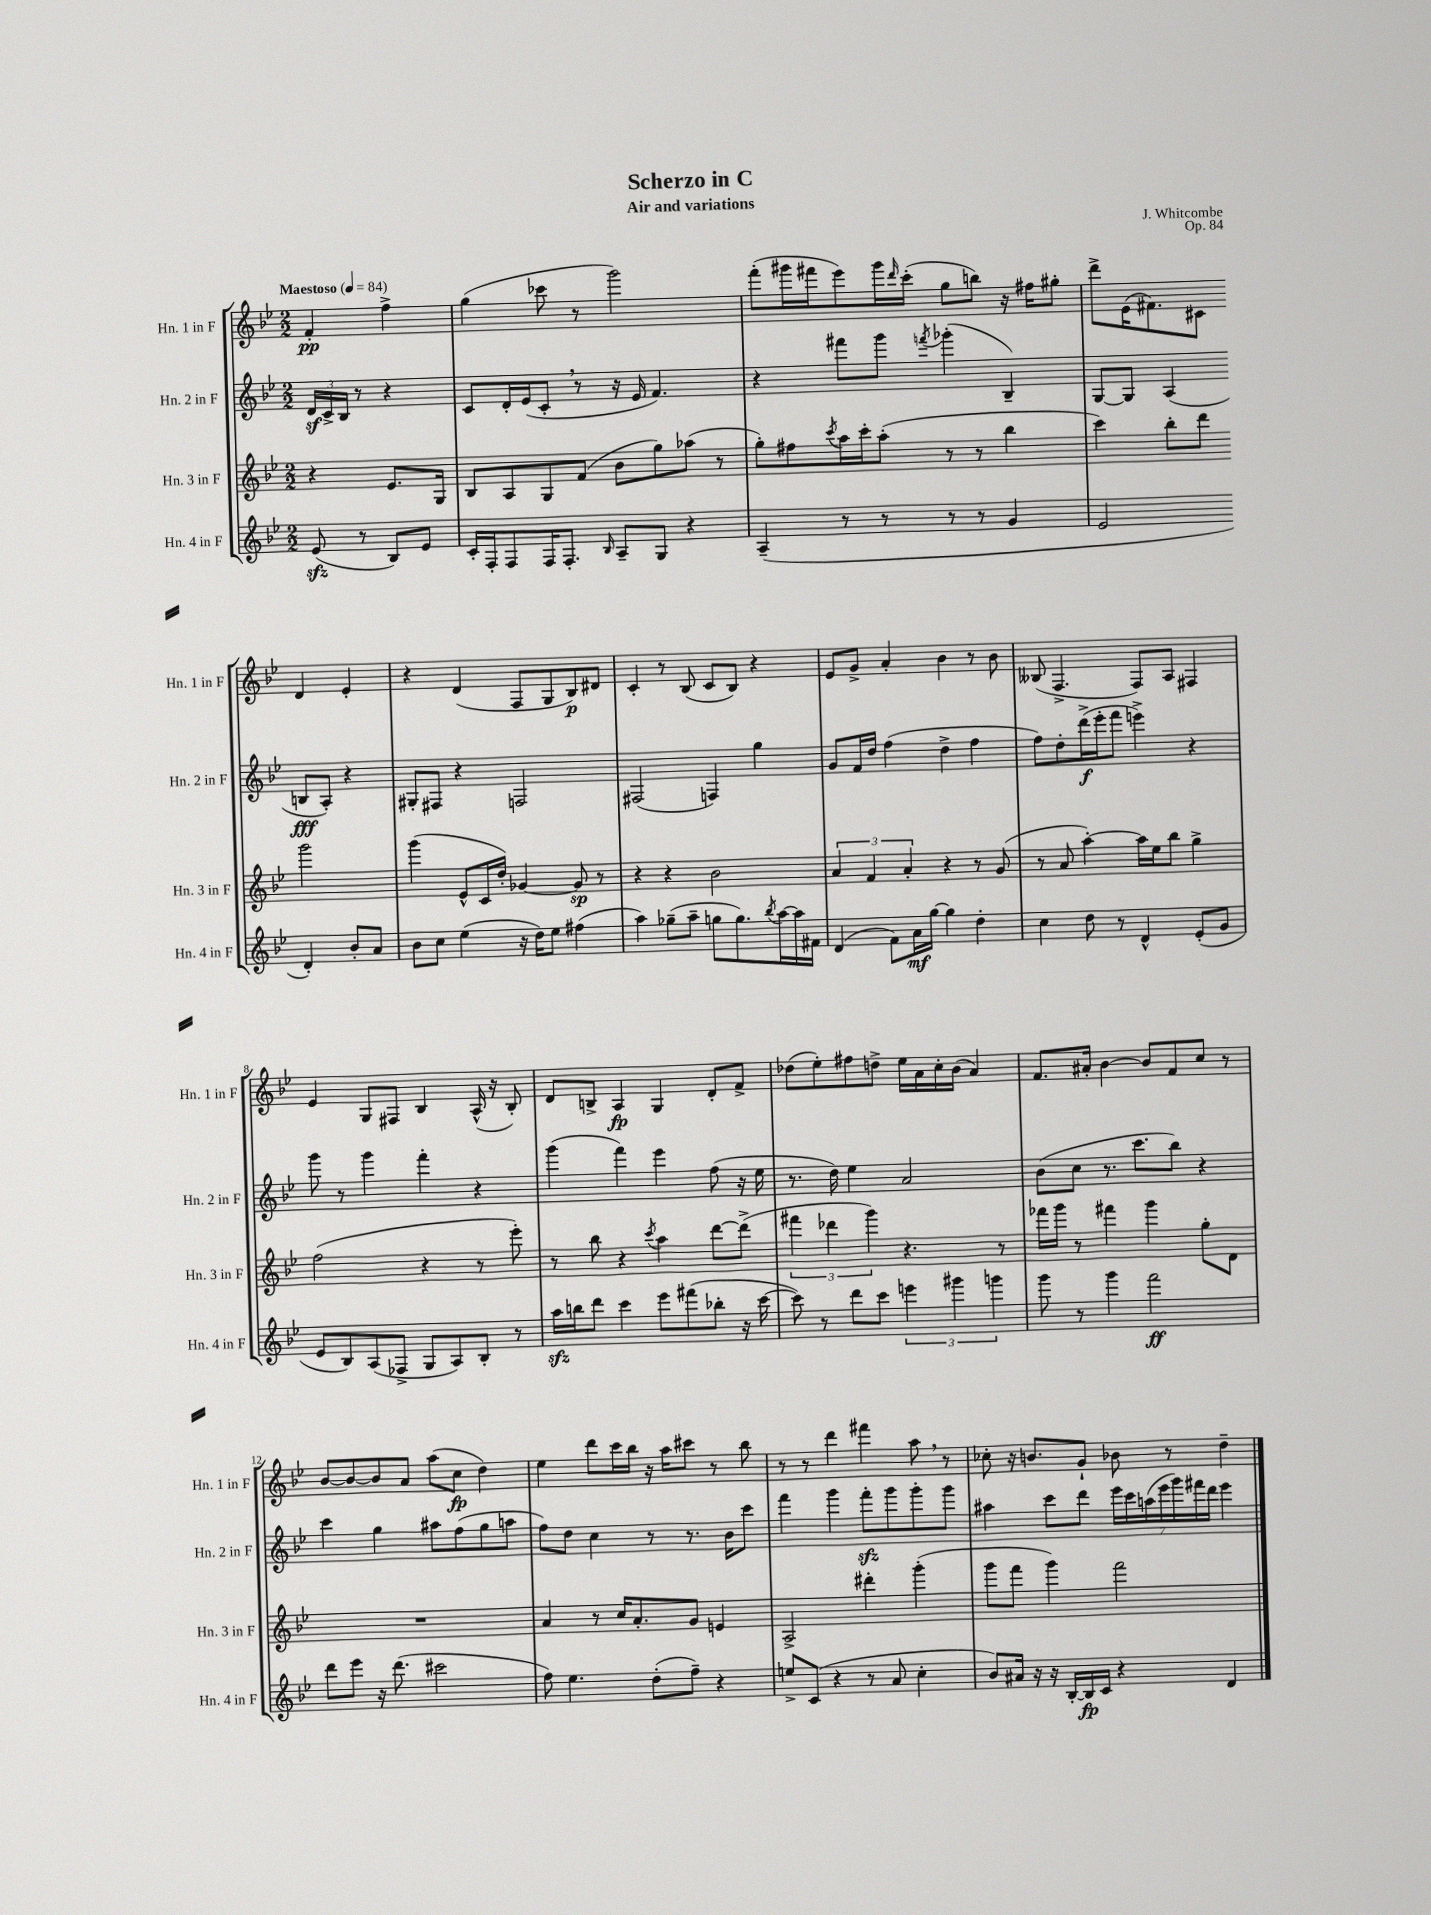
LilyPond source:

\header { title = "Scherzo in C" composer = "J. Whitcombe" subtitle = "Air and variations" opus = "Op. 84" }
<<
\new StaffGroup <<
\new Staff = "s0" \with { instrumentName = "Hn. 1 in F" shortInstrumentName = "Hn. 1 in F" } {
    \clef treble \key bes \major \numericTimeSignature \time 2/2 \partial 2 \tempo "Maestoso" 4 = 84
    f'4-.\pp f''4-> |
    g''4( ces'''8 r8 g'''2) |
    f'''8-.( gis'''16 fis'''16 ees'''8) gis'''16 \grace { d'''16 } c'''16-.( g''8 b''8) r16 fis''16 gis''8-. |
    d'''8-> ees'16( fis'8.) cis'8 d'4 ees'4-. |
    r4 d'4( f8 g8 bes8\p) dis'8 |
    c'4-. r8 bes8( c'8 bes8) r4 |
    ees'8 g'8-> a'4-. bes'4 r8 bes'8 |
    beses8( f4.-> f8) a8 fis4 |
    ees'4 g8 fis8 bes4 a16-^( r16 bes8-.) |
    d'8 b8-> a4\fp g4 d'8-. f'8-> |
    des''8( ees''8-.) fis''8 d''8-> ees''16 a'16 c''16-. bes'16( a'4) |
    f'8. ais'16-. bes'4~ bes'8 f'8 c''8 r8 |
    bes'8~ bes'8~ bes'8 a'8 a''8( c''8\fp d''4) |
    ees''4 d'''8 c'''16 bes''16 r16 a''16 cis'''8 r8 bes''8 |
    r8 r8 d'''4 fis'''4 a''8 \breathe r8 |
    ces''8-. r16 b'8. g'8-! bes'8 r8 d''4-- \bar "|." |
}
\new Staff = "s1" \with { instrumentName = "Hn. 2 in F" shortInstrumentName = "Hn. 2 in F" } {
    \clef treble \key bes \major \numericTimeSignature \time 2/2 \partial 2
    \tuplet 3/2 { d'16\sf c'16-> bes16 } r8 r4 |
    c'8 d'16-. ees'16( c'8-. \breathe r8 r16 ees'16 f'4.) |
    r4 fis'''8 g'''8 \acciaccatura { f'''8 } ges'''4-.( bes4--) |
    g8~ g8 a4( b8\fff a8-.) r4 |
    gis8-. fis8 r4 f2 |
    fis2( f4) g''4 |
    g'8 f'16 d''16 f''4( d''4-> f''4 |
    f''8) d''8-. d'''16->\f( ees'''16-. f'''8 e'''4->) r4 |
    g'''8 r8 g'''4 f'''4-. r4 |
    g'''4( f'''4) ees'''4 f''8( r16 ees''16 |
    r8. d''16) ees''4 a'2 |
    bes'8( c''8 r8. c'''8. bes''8) r4 |
    c'''4 g''4 ais''8 f''8( g''8 a''8 |
    f''8) d''8 c''4 r8 r8. bes'16 c'''8 |
    f'''4 g'''4 f'''8-.\sfz g'''8 g'''8-. g'''8 |
    ais''4 c'''8 d'''8 \tuplet 7/4 { ees'''16 c'''16 a''16( ees'''16 g'''16) fis'''16 d'''16 } ees'''4 \bar "|." |
}
\new Staff = "s2" \with { instrumentName = "Hn. 3 in F" shortInstrumentName = "Hn. 3 in F" } {
    \clef treble \key bes \major \numericTimeSignature \time 2/2 \partial 2
    r4 ees'8. g16 |
    bes8 a8 g8 f'8( bes'8 g''8) aes''8( r8 |
    g''8-.) fis''8 \acciaccatura { c'''8 } a''16 c'''16-. a''8-.( r8 r8 bes''4 |
    c'''4) bes''8-. d'''8 g'''2 |
    g'''4( ees'8-^ c'16 d''16-.) ges'4~ ges'8\sp r8 |
    r4 r4 bes'2 |
    \tuplet 3/2 { a'4 f'4 a'4-. } r4 r8 g'8( |
    r8 a'8 a''4~-.) a''16 ees''16 bes''8 g''4-> |
    f''2( r4 r8 ees'''8-.) |
    r8 bes''8 r4 \acciaccatura { c'''8 } a''4 d'''8~ d'''8->( |
    \tuplet 3/2 { fis'''4 des'''4 g'''4) } r4. r8 |
    fes'''16 g'''16 r8 fis'''4 g'''4 g''8-. d'8 |
    R1 |
    a'4 r8 c''16 a'8.-. g'8 e'4 |
    a2-> dis'''4-. g'''4-.( |
    g'''8 f'''8 g'''4) f'''2 \bar "|." |
}
\new Staff = "s3" \with { instrumentName = "Hn. 4 in F" shortInstrumentName = "Hn. 4 in F" } {
    \clef treble \key bes \major \numericTimeSignature \time 2/2 \partial 2
    ees'8\sfz( r8 bes8) ees'8 |
    c'16-. f16-. f8 f16 f8.-. \grace { bes16 } a8-- g8 r4 |
    a4--( r8 r8 r8 r8 g'4 |
    ees'2 d'4-.) bes'8-. a'8 |
    bes'8 c''8 ees''4( r16 d''16) ees''8 fis''4( |
    a''4) ges''8--( a''8-- g''8 g''8.) \acciaccatura { bes''8 } a''16~ a''16 fis'16 |
    d'4( f'8) a'16\mf g''16~ g''4 d''4-. |
    c''4 d''8 r8 d'4-^ ees'8-.( g'8 |
    ees'8 bes8) a8( fes8-> g8 a8) bes8-. r8 |
    a''16\sfz b''16 d'''8 c'''4 ees'''8 fis'''8( bes''8-. r16 c'''16~ |
    c'''8) r8 d'''8 c'''8 \tuplet 3/2 { e'''4 gis'''4 g'''4 } |
    g'''8 r8 g'''4 f'''2\ff |
    d'''8 ees'''8 r16 d'''8.( cis'''2 |
    f''8) ees''4. d''8-.( f''8--) r4 |
    e''8-> c'8( r4 r8 a'8 c''4-. |
    bes'8) ais'16 r16 r16 bes16~-. bes16\fp c'16 r4 d'4 \bar "|." |
}
>>
>>
